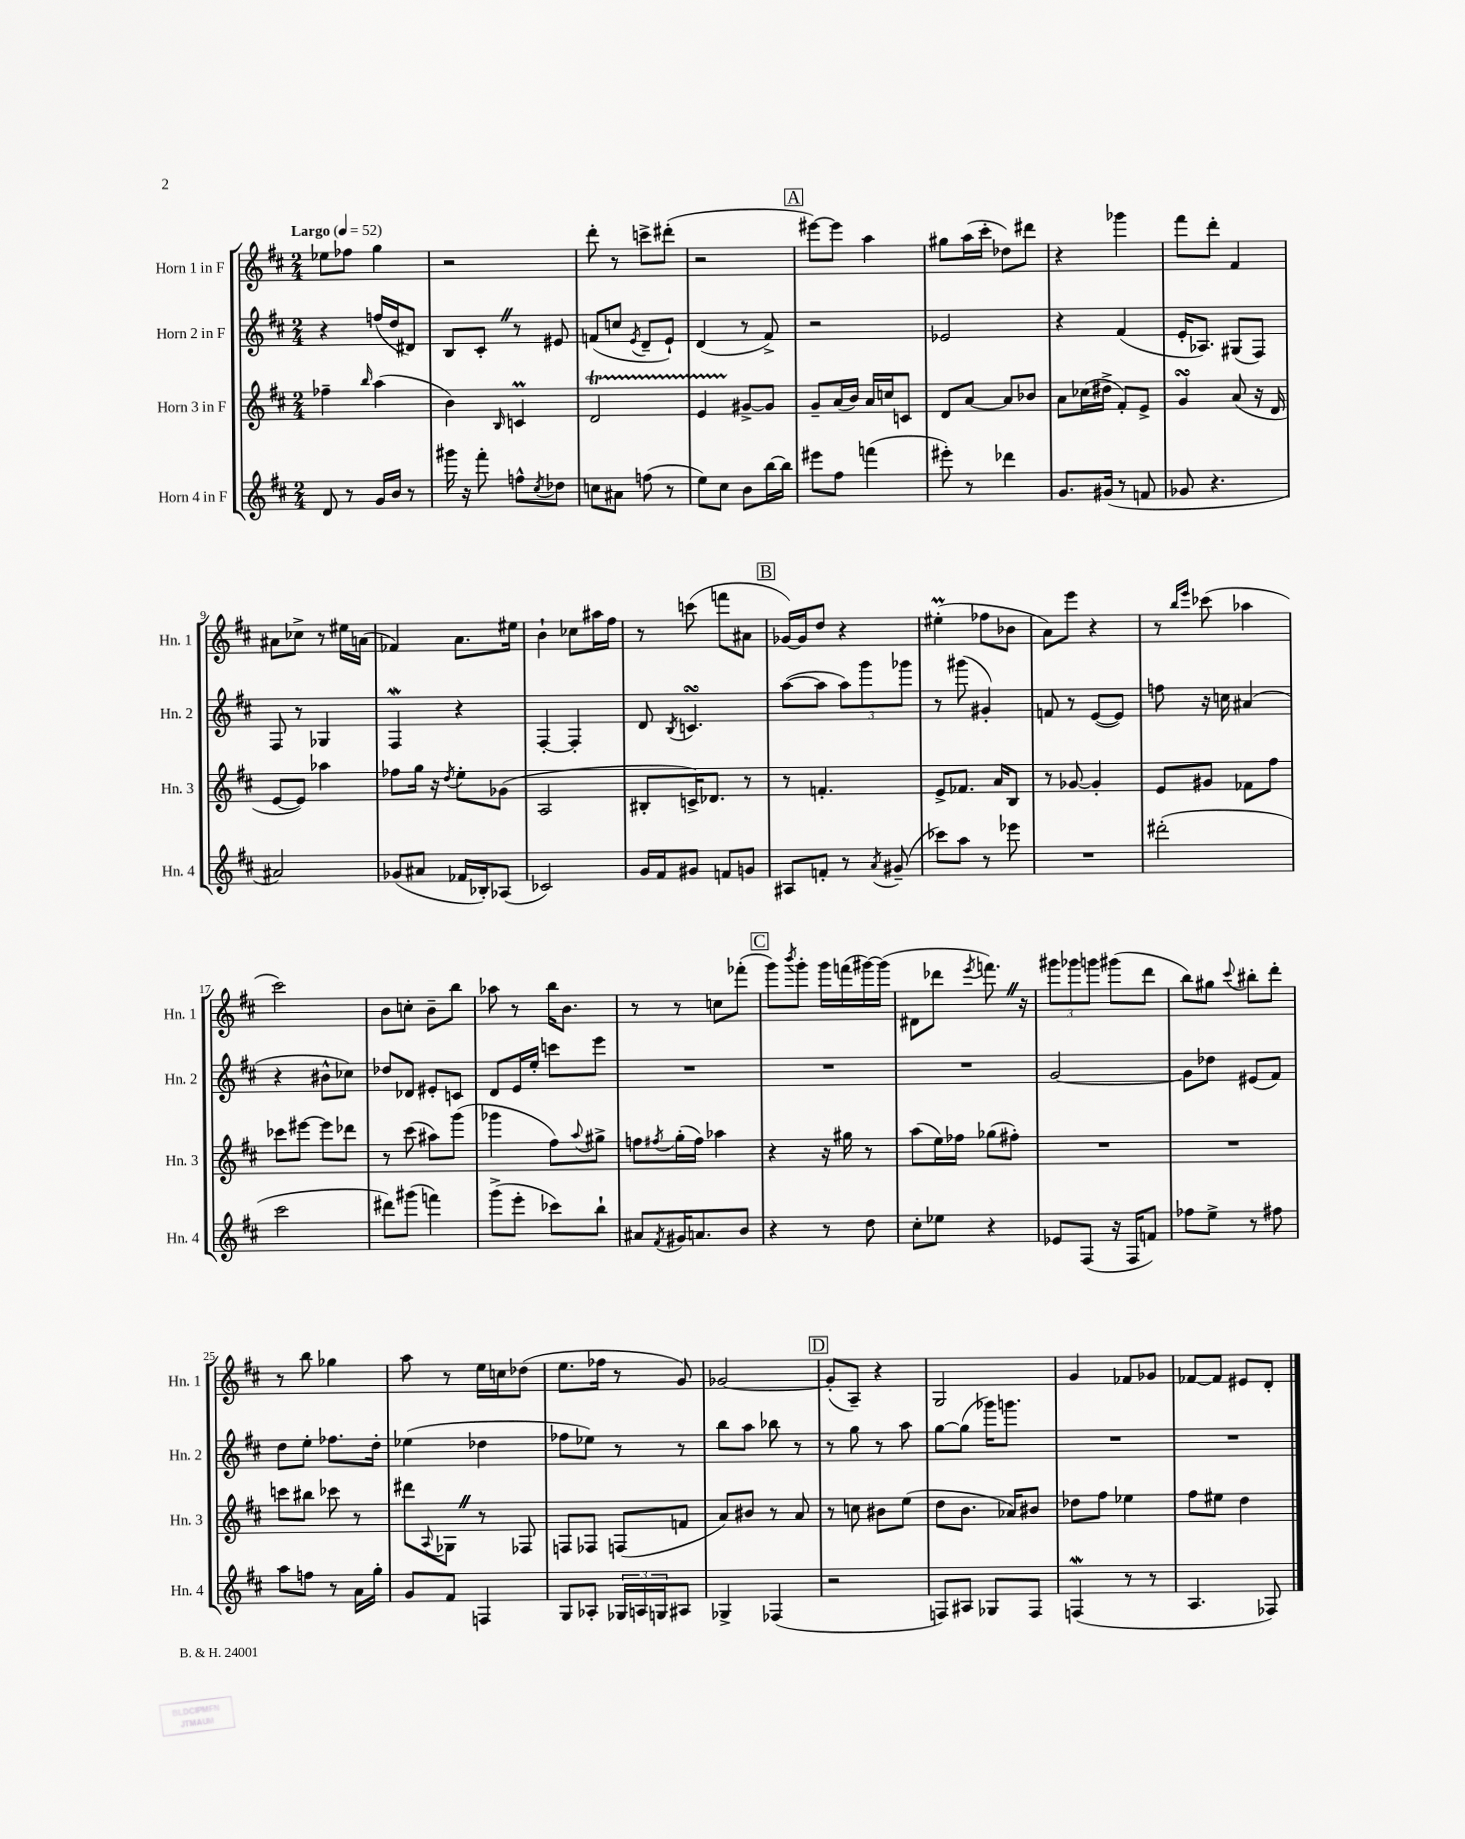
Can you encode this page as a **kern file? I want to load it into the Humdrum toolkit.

**kern	**kern	**kern	**kern
*part4	*part3	*part2	*part1
*staff4	*staff3	*staff2	*staff1
*I"Horn 4 in F	*I"Horn 3 in F	*I"Horn 2 in F	*I"Horn 1 in F
*I'Hn. 4	*I'Hn. 3	*I'Hn. 2	*I'Hn. 1
*clefG2	*clefG2	*clefG2	*clefG2
*k[f#c#]	*k[f#c#]	*k[f#c#]	*k[f#c#]
*M2/4	*M2/4	*M2/4	*M2/4
*MM52	*MM52	*MM52	*MM52
=1	=1	=1	=1
!	!	!	!LO:TX:a:B:t=Largo
8d/	4ff-X~\	4r	8ee-X\L
8r	.	.	8ff-X\J
.	16qqbb/	.	.
16g/LL	(4aa\	(16ffn/LL	4gg\
16b/JJ	.	16dd/J	.
8r	.	8d#X/J)	.
=2	=2	=2	=2
16ggg#X\	4b\)	8B/L	2r
16r	.	.	.
8fff#'\	.	8c#'Z/J	.
.	16qqB/	.	.
8ffn^^\L	4cnM/	8r	.
8qcc#/	.	.	.
8dd-X\J	.	8e#X/	.
=3	=3	=3	=3
8ccn\L	2dT/	(8fn/L	8ddd'\
8a#X\J	.	8ccn/J	8r
.	.	8qe/	.
(8ffn\	.	8d~/L	8cccn^\L
8r	.	8e`/J)	(8ddd#X'\J
=4	=4	=4	=4
8ee\L)	4eTTT/	(4d/	2r
8cc#\J	.	.	.
8b\L	[8g#X^/L	8r	.
[16bb\L	8g#/J]	8f#^/)	.
16bb\JJ]	.	.	.
!!LO:REH:place=s1:t=A
=5	=5	=5	=5
8eee#X\L	8g~/L	2r	[8eee#X\L)
8ff#\J	(16a/L	.	8eee#\J]
.	16b/JJ)	.	.
(4fffn\	16a/LL	.	4aa\
.	16ccn/J	.	.
.	8cn/J	.	.
=6	=6	=6	=6
8eee#X'\)	8d/L	2e-X/	8gg#X\L
8r	[8a/J	.	(16aa\L
.	.	.	16ccc#'\JJ
4ddd-X\	8a/L]	.	8dd-X\L)
.	8b-X/J	.	8ddd#X\J
=7	=7	=7	=7
8.g/L	8a\L	4r	4r
.	(16cc-X\L	.	.
(16g#X/Jk	16dd#X^\JJ	.	.
8r	8f#'/L)	(4f#/	4ggg-X\
8fn/	8e^/J	.	.
=8	=8	=8	=8
8g-X/	4gsSSs/	16e'/KL	8fff#\L
.	.	8.A-X/J)	.
4.r	.	.	8ddd'\J
.	(8a/	(8G#X/L	4f#/
.	16r	8F#/J)	.
.	16d/	.	.
!!LO:LB:g=z
=9	=9	=9	=9
2a#X/)	[8e/L	8F#/	8a#X\L
.	8e/J])	8r	8cc-X^\J
.	4aa-X\	4G-X/	8r
.	.	.	16ee#X\LL
.	.	.	(16an\JJ
=10	=10	=10	=10
(8g-X/L	8ff-X\L	4F#W/	4f-X/)
8a#X/J	16gg\Jk	.	.
.	16r	.	.
.	8qdd/	.	.
16f-X/LL	8ee'\L	4r	8.a\L
16B-X'/J)	.	.	.
(8A-X/J	(8g-X\J	.	.
.	.	.	16ee#X\Jk
=11	=11	=11	=11
2c-X/)	2A/	[4F#'/	4b`\
.	.	4F#'/]	8cc-X\L
.	.	.	16aa#X\L
.	.	.	16ff#\JJ
=12	=12	=12	=12
16g/LL	8B#X'/L	8d/	8r
16f#/J	.	.	.
.	.	8qB/	.
8g#X/J	16cn^/K)	4.cnsSSs/	(8cccn\
.	8.d-X/J	.	.
8fn/L	.	.	8fffn\L
8gn/J	8r	.	8a#X\J
!!LO:REH:place=s1:t=B
=13	=13	=13	=13
8A#X/L	8r	([8aa\L	[16g-X/LL)
.	.	.	16g-/J]
8fn'/J	4.fn'/	8aa\J]	8dd/J
8r	.	12aa\L)	4r
.	.	12ggg\	.
8qa/	.	.	.
(8g#X~/	.	.	.
.	.	12ggg-X\J	.
=14	=14	=14	=14
8ccc-X\L)	8e^/L	8r	(4ee#Xm'\
8aa\J	8.f-X/J	(8ggg#X\	.
8r	.	4g#X'/)	8ff-X\L
.	16a/KL	.	.
8eee-X\	8B/J	.	8b-X\J
=15	=15	=15	=15
2r	8r	8fn/	8a\L)
.	[8g-X/	8r	8eee\J
.	4g-'/]	([8e/L	4r
.	.	8e/J])	.
=16	=16	=16	=16
(2ddd#X'\	8e/L	8ffn\	8r
.	.	.	16qqbb/LL
.	.	.	16qqeee/JJ
.	8g#X/J	16r	(8ccc-X\
.	.	16ccn\	.
.	8f-X\L	(4a#X/	4aa-X\
.	8ff#\J	.	.
!!LO:LB:g=z
=17	=17	=17	=17
2ccc#\	8ccc-X\L	4r	2ccc#\)
.	[8eee#X\J	.	.
.	8eee#\L]	8b#X^^\L	.
.	8ddd-X\J	8cc-X\J)	.
=18	=18	=18	=18
8ddd#X\L)	8r	8dd-X/L	8b\L
(8ggg#X\J	(8ccc#\	8d-X/J	8ccn'\J
4fffn\)	8aa#X\L)	8e#X'/L	8b~\L
.	(8ggg\J	8cn/J	8bb\J
=19	=19	=19	=19
(8ggg^\L	4ggg-X\	8d/L	8aa-X\
8eee'\J	.	16e/L	8r
.	.	16ee'/JJ	.
8ccc-X\L)	8ff#\L)	8cccn\L	16bb\KL
.	.	.	8.b\J
.	8qqaa/	.	.
8bb`\J	8gg#X^\J	8eee\J	.
=20	=20	=20	=20
8a#X/L	8ffn\L	2r	8r
8qf#/	8qff#X/	.	.
16g#X/K	(16gg'\L	.	8r
8.an/	16ff#\JJ)	.	.
.	4aa-X\	.	8ccn\L
8b/J	.	.	(8fff-X'\J
!!LO:REH:place=s1:t=C
=21	=21	=21	=21
4r	4r	2r	8ggg\L)
.	.	.	8qbbb/
.	.	.	8ggg'\J
8r	16r	.	16ggg\LL
.	16gg#X\	.	(16fffn\
8dd\	8r	.	[16ggg#X\)
.	.	.	(16ggg#\JJ]
=22	=22	=22	=22
8cc#'\L	(8aa\L	2r	8d#X\L
8ee-X\J	16ee\L)	.	8ddd-X\J
.	16ff-X\JJ	.	.
.	.	.	8qeee/
4r	(8gg-X\L	.	8.fffnZ\)
.	8ff#X'\J)	.	.
.	.	.	16r
=23	=23	=23	=23
8e-X/L	2r	[2g/	12ggg#X\L
.	.	.	12ggg-X\
(8F#/J	.	.	.
.	.	.	12gggn\J
16r	.	.	(8ggg#X\L
16F#/KL	.	.	.
8fn/J)	.	.	8ddd\J
=24	=24	=24	=24
8ff-X\L	2r	8g\L]	8bb\L)
8ee^\J	.	8dd-X\J	8gg#X\J
.	.	.	8qqccc#/
8r	.	(8e#X/L	8bb#X'\L
8ff#X\	.	8f#/J)	8ddd'\J
!!LO:LB:g=z
=25	=25	=25	=25
8aa\L	8cccn\L	8dd\L	8r
8ffn\J	8bb#X\J	8ee'\J	8bb\
8r	8ccc-X\	8.ff-X\L	4gg-X\
16a\LL	8r	.	.
16gg'\JJ	.	16dd'\Jk	.
=26	=26	=26	=26
8g/L	8ddd#X\L	(4ee-X\	8aa\
.	8qqA/	.	.
8f#/J	8G-XZ\J	.	8r
4Fn/	8r	4dd-X\	16ee\LL
.	.	.	16ccn\J
.	8F-X/	.	(8dd-X\J
=27	=27	=27	=27
8G/L	8Fn/L	8ff-X\L	8.ee\L
8A-X'/J	8F-X/J	8ee-X\J)	.
.	.	.	16ff-X\Jk
24G-X/LL	(8Fn/L	8r	8r
24An/	.	.	.
24Gn/J	.	.	.
8A#X/J	8fn/J	8r	8g/)
=28	=28	=28	=28
4G-X^/	8a/L)	8bb\L	[2g-X/
.	8b#X/J	8aa\J	.
(4F-X/	8r	8bb-X\	.
.	8a/	8r	.
!!LO:REH:place=s1:t=D
=29	=29	=29	=29
2r	8r	8r	(8g-'/L]
.	8ccn\	8gg\	8A~/J)
.	8b#X\L	8r	4r
.	(8ee\J	8aa\	.
=30	=30	=30	=30
8Fn/L)	8dd\L	[8gg\L	2G/
8A#X/J	8.b\J	(8gg\J]	.
8G-X/L	.	16ggg-X\KL)	.
.	16a-X/KL)	8.gggn\J	.
8F/J	8b#X/J	.	.
=31	=31	=31	=31
(4Fnw/	8dd-X\L	2r	4g/
.	8ff#\J	.	.
8r	4ee-X\	.	8f-X/L
8r	.	.	8g-X/J
=32	=32	=32	=32
4.A/	8ff#\L	2r	[8f-X/L
.	8ee#X\J	.	8f-/J]
.	4dd\	.	8e#X/L
8F-X/)	.	.	8d'/J
==	==	==	==
*-	*-	*-	*-
